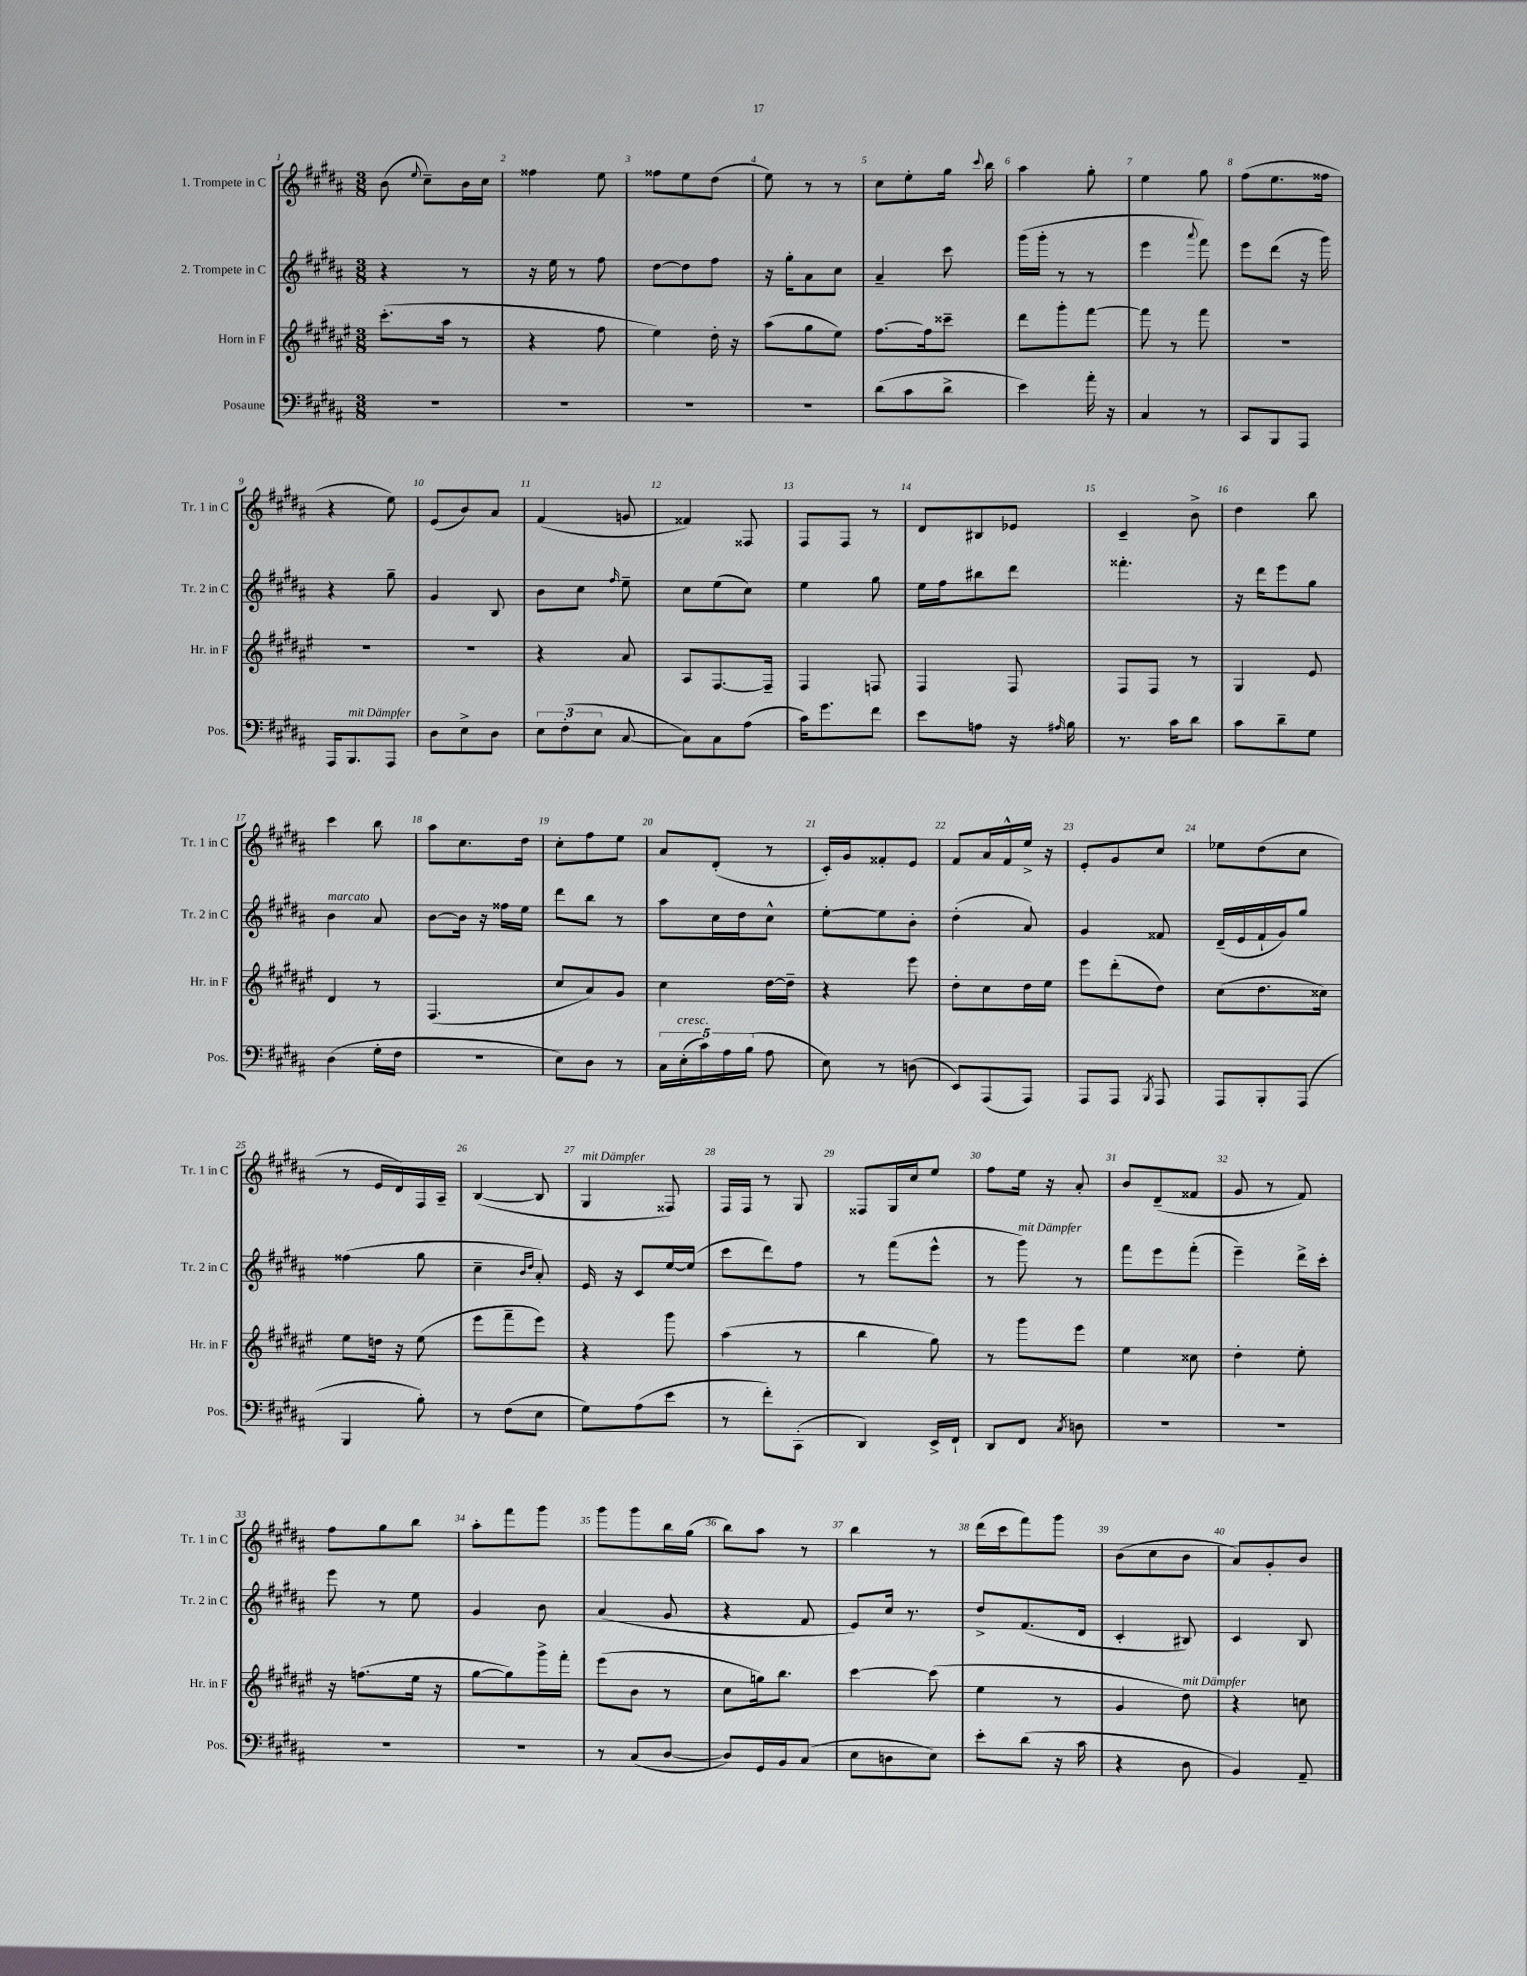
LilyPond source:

<<
\new StaffGroup <<
\new Staff = "s0" \with { instrumentName = "1. Trompete in C" shortInstrumentName = "Tr. 1 in C" } {
    \clef treble \key b \major \numericTimeSignature \time 3/8
    \autoBeamOff b'8( \appoggiatura { e''8 } cis''8[--) b'16 cis''16] |
    fisis''4 e''8 |
    fisis''8[ e''8 dis''8]( |
    e''8) r8 r8 |
    cis''8[ e''8-. gis''16] \appoggiatura { cis'''8 } b''16 |
    ais''4 gis''8-. |
    e''4 gis''8 |
    fis''8[( e''8. fisis''16] |
    r4 e''8) |
    e'8[( b'8) ais'8] |
    fis'4( g'8 |
    fisis'4) fisis8 |
    fis8[ fis8] r8 |
    dis'8[ bis8 ees'8] |
    cis'4-- b'8-> |
    dis''4 b''8 |
    cis'''4 b''8 |
    ais''8[ cis''8. dis''16] |
    cis''8[-. fis''8 e''8] |
    ais'8[ dis'8]-.( r8 |
    cis'16[-.) gis'16 fisis'8-. e'8] |
    fis'8[ ais'16 fis'16-^ e''16]-> r16 |
    e'8[-. gis'8 cis''8] |
    ees''8[ dis''8( cis''8] |
    r8 e'16[ dis'16) fis16 ais16]-- |
    b4~( b8 |
    gis4^\markup { \italic "mit Dämpfer" } fisis8) |
    fis16[ fis16] r8 gis8 |
    fisis8[ gis16 cis''16 e''8] |
    fis''8[ e''16] r16 ais'8-. |
    b'8[ dis'8--( fisis'8] |
    gis'8 r8 fis'8) |
    fis''8[ gis''8 b''8] |
    ais''8[-. fis'''8 gis'''8] |
    gis'''8[ gis'''8 b''16 gis''16]( |
    b''8[) ais''8] r8 |
    b''4 r8 |
    dis'''16[( cis'''16 fis'''8) gis'''8] |
    b'8[( cis''8 b'8] |
    ais'8[) gis'8-. b'8] \bar "|." |
}
\new Staff = "s1" \with { instrumentName = "2. Trompete in C" shortInstrumentName = "Tr. 2 in C" } {
    \clef treble \key b \major \numericTimeSignature \time 3/8
    \autoBeamOff r4 r8 |
    r16 e''16 r8 fis''8 |
    dis''8[~ dis''8 fis''8] |
    r16 gis''16[-. ais'8 cis''8] |
    ais'4-- cis'''8 |
    gis'''16[( gis'''16]-. r8 r8 |
    e'''4 \appoggiatura { ais'''8 } fis'''8) |
    e'''8[ dis'''8]( r16 gis'''16) |
    r4 gis''8-- |
    gis'4 b8 |
    b'8[ cis''8] \grace { fis''16 } e''8-- |
    cis''8[ e''8( cis''8]) |
    e''4 gis''8 |
    e''16[ fis''16 bis''8 dis'''8] |
    fisis'''4.-. |
    r16 dis'''16[ e'''8 gis''8] |
    b'4^\markup { \italic "marcato" } ais'8 |
    b'8[~ b'16] r16 fisis''16[ e''16] |
    dis'''8[ b''8] r8 |
    ais''8[ cis''16 dis''16 cis''8]-^ |
    e''8[~-. e''8 b'8]-. |
    dis''4-.( ais'8) |
    gis'4 fisis'8 |
    dis'16[--( e'16 fis'16-! gis'16) gis''8] |
    fisis''4( gis''8 |
    cis''4-- \grace { b'16[ dis''16] } ais'8-.) |
    e'16 r16 cis'8[ e''16~ e''16]( |
    cis'''8[ dis'''8) fis''8] |
    r8 fis'''8[( e'''8]-^ |
    r8 gis'''8^\markup { \italic "mit Dämpfer" }) r8 |
    fis'''8[ e'''8 fis'''8]-.( |
    e'''4--) dis'''16[-> cis'''16]-. |
    e'''8 r8 e''8 |
    gis'4 b'8 |
    ais'4( gis'8 |
    r4 fis'8 |
    e'8[) cis''16] r8. |
    dis''8[-> fis'8.( dis'16] |
    cis'4-. bis8) |
    cis'4 b8 \bar "|." |
}
\new Staff = "s2" \with { instrumentName = "Horn in F" shortInstrumentName = "Hr. in F" } {
    \clef treble \key fis \major \numericTimeSignature \time 3/8
    \autoBeamOff cis'''8.[-.( ais''16] r8 |
    r4 fis''8 |
    eis''4) dis''16-. r16 |
    ais''8[( gis''8 eis''8]) |
    fis''8.[~ fis''16 cisis'''8]-- |
    dis'''8[ gis'''8-. fis'''8]~ |
    fis'''8 r8 fis'''8 |
    R4. |
    R4. |
    R4. |
    r4 ais'8 |
    ais8[ fis8.~ fis16]-- |
    fis4 f8 |
    fis4 fis8 |
    fis8[ fis8] r8 |
    gis4 eis'8 |
    dis'4 r8 |
    fis4.( |
    cis''8[ ais'8) gis'8] |
    cis''4 dis''16[~ dis''16]-- |
    r4 eis'''8 |
    dis''8[-. cis''8 dis''16 eis''16] |
    eis'''8[ dis'''8-.( dis''8]) |
    cis''8[( dis''8. cisis''16]) |
    eis''8[ d''16] r16 eis''8( |
    eis'''8[ fis'''8-- eis'''8]) |
    r4 gis'''8 |
    ais''4( r8 |
    b''4 gis''8) |
    r8 gis'''8[ eis'''8] |
    eis''4 cisis''8 |
    dis''4-. eis''8-. |
    r16 f''8.[( eis''16] r16 |
    gis''8[~ gis''8) gis'''16-> fis'''16]-. |
    eis'''8[( b'8] r8 |
    cis''8[ g''16) b''8.] |
    cis'''4~ cis'''8( |
    eis''4 r8 |
    gis'4 dis''8^\markup { \italic "mit Dämpfer" }) |
    r4 c''8 \bar "|." |
}
\new Staff = "s3" \with { instrumentName = "Posaune" shortInstrumentName = "Pos." } {
    \clef bass \key b \major \numericTimeSignature \time 3/8
    \autoBeamOff R4. |
    R4. |
    R4. |
    R4. |
    dis'8[( cis'8 dis'8]-> |
    e'4) ais'16-. r16 |
    cis4 r8 |
    cis,8[ b,,8 ais,,8] |
    ais,,16[ b,,8.^\markup { \italic "mit Dämpfer" } ais,,8] |
    dis8[ e8-> dis8] |
    \tuplet 3/2 { e8[ fis8-.( e8] } cis8~ |
    cis8[) cis8 ais8]( |
    cis'16[) gis'8. fis'8] |
    e'8[ a8] r16 \grace { ais16 } b16 |
    r8. cis'16[ dis'8] |
    cis'8[ dis'8-- gis8] |
    dis4( gis16[-. fis16] |
    R4. |
    e8[) dis8] r8 |
    \tuplet 5/4 { cis16[ e16-.^\markup { \italic "cresc." }( cis'16) ais16 b16]( } ais8 |
    e8) r8 d8( |
    e,8[) ais,,8( ais,,8]) |
    ais,,8[ ais,,8] \acciaccatura { b,,8 } ais,,8 |
    ais,,8[ b,,8-. ais,,8]( |
    b,,4 b8-.) |
    r8 fis8[( e8] |
    gis8[) ais8( e'8] |
    r8 fis'8[-.) cis,8]-.( |
    dis,4) e,16[-> fis,16]-! |
    dis,8[ fis,8] \acciaccatura { cis8 } d8 |
    R4. |
    R4. |
    R4. |
    R4. |
    r8 cis8[( dis8]~ |
    dis8[) gis,16 b,16 cis8]( |
    e8[ d8 e8]) |
    e'8[-. dis'8]( r16 cis'16 |
    r4 dis8 |
    b,4) ais,8-- \bar "|." |
}
>>
>>
\layout { \context { \Score \override BarNumber.break-visibility = ##(#f #t #t) barNumberVisibility = #all-bar-numbers-visible } }
